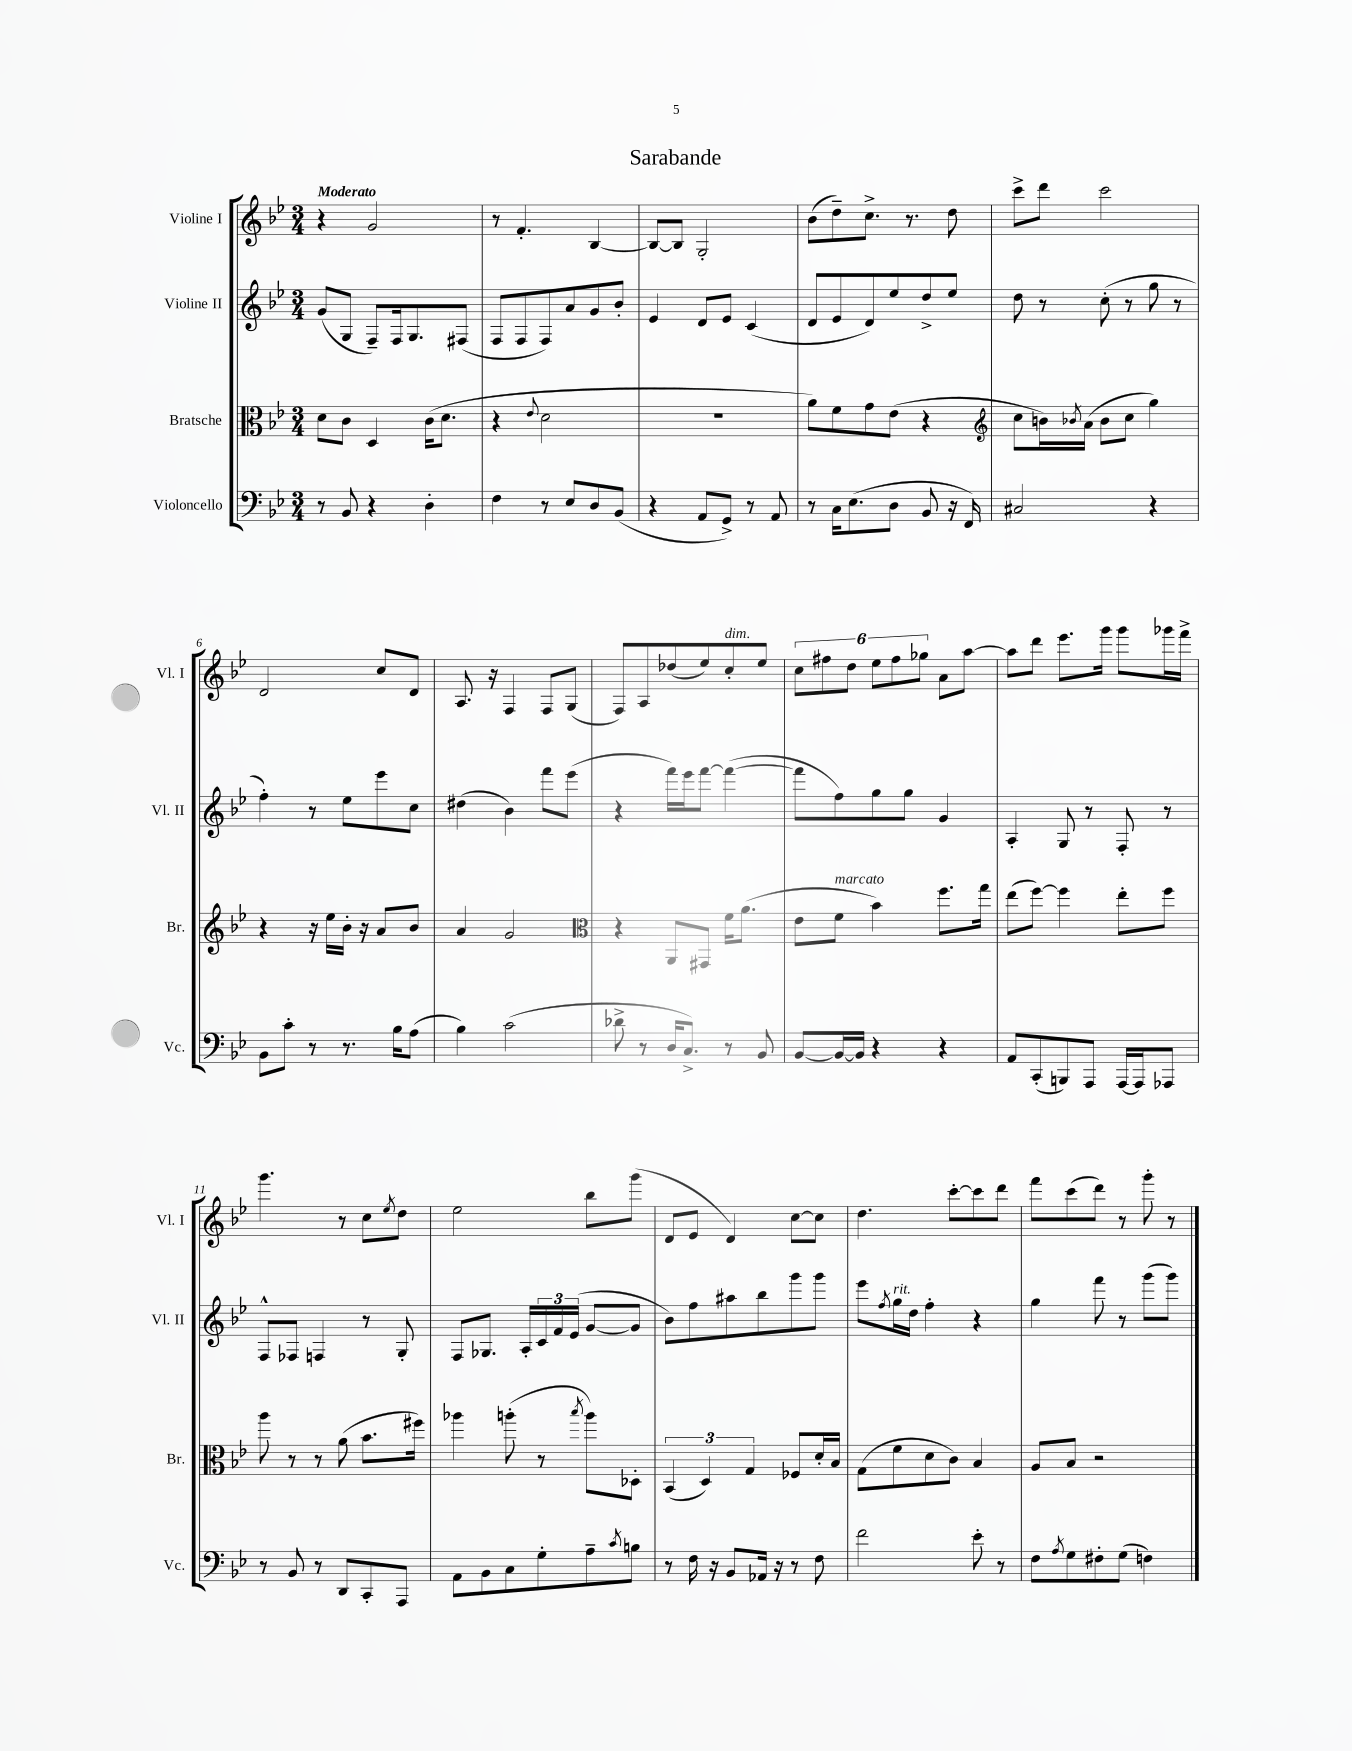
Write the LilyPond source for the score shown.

\header { title = "Sarabande" }
<<
\new StaffGroup <<
\new Staff = "s0" \with { instrumentName = "Violine I" shortInstrumentName = "Vl. I" } {
    \clef treble \key bes \major \numericTimeSignature \time 3/4 \tempo "Moderato"
    r4 g'2 |
    r8 f'4.-. bes4~ |
    bes8~ bes8 g2-. |
    bes'8( d''8--) c''8.-> r8. d''8 |
    c'''8-> d'''8 c'''2 |
    d'2 c''8 d'8 |
    a8. r16 f4 f8 g8( |
    f8) a8 des''8( ees''8) c''8-.^\markup { \italic "dim." } ees''8 |
    \tuplet 6/4 { c''8 fis''8 d''8 ees''8 fis''8 ges''8 } a'8 a''8~ |
    a''8 d'''8 ees'''8. g'''16 g'''8 ges'''16 f'''16-> |
    g'''4. r8 c''8 \acciaccatura { ees''8 } d''8 |
    ees''2 bes''8 g'''8( |
    d'8 ees'8 d'4) c''8~ c''8 |
    d''4. c'''8~-. c'''8 d'''8 |
    f'''8 c'''8( d'''8) r8 g'''8-. r8 \bar "|." |
}
\new Staff = "s1" \with { instrumentName = "Violine II" shortInstrumentName = "Vl. II" } {
    \clef treble \key bes \major \numericTimeSignature \time 3/4
    g'8( g8 f8--) f16 g8. fis8( |
    f8 f8 f8) a'8 g'8 bes'8-. |
    ees'4 d'8 ees'8 c'4( |
    d'8 ees'8 d'8) ees''8 d''8-> ees''8 |
    d''8 r8 c''8-.( r8 g''8 r8 |
    f''4-.) r8 ees''8 ees'''8 c''8 |
    dis''4( bes'4) f'''8 ees'''8( |
    r4 f'''16) ees'''16 f'''8~ f'''4~( |
    f'''8 f''8) g''8 g''8 g'4 |
    a4-. g8 r8 f8-. r8 |
    f8-^ fes8 f4 r8 g8-. |
    f8 ges8. a16-. \tuplet 3/2 { c'16 f'16 ees'16( } g'8~ g'8 |
    bes'8) f''8 ais''8 bes''8 g'''8 g'''8 |
    ees'''8 \acciaccatura { f''8 } g''16^\markup { \italic "rit." } d''16 f''4-. r4 |
    g''4 f'''8 r8 g'''8( g'''8) \bar "|." |
}
\new Staff = "s2" \with { instrumentName = "Bratsche" shortInstrumentName = "Br." } {
    \clef alto \key bes \major \numericTimeSignature \time 3/4
    d'8 c'8 d4 c'16( d'8. |
    r4 \appoggiatura { ees'8 } d'2 |
    R2. |
    a'8) f'8 g'8 ees'8( r4 |
    \clef treble c''8 b'16) \acciaccatura { bes'8 } a'16( bes'8 c''8 g''4) |
    r4 r16 ees''16 bes'16-. r16 a'8 bes'8 |
    a'4 g'2 |
    \clef alto r4 a,8 gis,8 f'16 a'8.( |
    ees'8 f'8^\markup { \italic "marcato" } bes'4) f''8. g''16 |
    ees''8( f''8~) f''4 ees''8-. f''8 |
    a''8 r8 r8 a'8( bes'8. fis''16) |
    aes''4 a''8-.( r8 \acciaccatura { bes''8 } a''8) des8-. |
    \tuplet 3/2 { bes,4( d4) g4 } fes8 d'16-. bes16 |
    g8( f'8 d'8 c'8) bes4 |
    a8 bes8 r2 \bar "|." |
}
\new Staff = "s3" \with { instrumentName = "Violoncello" shortInstrumentName = "Vc." } {
    \clef bass \key bes \major \numericTimeSignature \time 3/4
    r8 bes,8 r4 d4-. |
    f4 r8 ees8 d8 bes,8( |
    r4 a,8 g,8->) r8 a,8 |
    r8 c16 ees8.( d8 bes,8 r16 f,16) |
    cis2 r4 |
    bes,8 c'8-. r8 r8. bes16 a8( |
    bes4) c'2( |
    des'8-> r8 d16 c8.->) r8 bes,8 |
    bes,8~ bes,16~ bes,16 r4 r4 |
    a,8 c,8-.( b,,8) a,,8 a,,16~ a,,16 aes,,8 |
    r8 bes,8 r8 d,8 c,8-. a,,8 |
    a,8 bes,8 c8 g8-. a8-- \acciaccatura { c'8 } b8 |
    r8 f16 r16 bes,8 aes,16 r16 r8 f8 |
    f'2 ees'8-. r8 |
    f8 \acciaccatura { a8 } g8 fis8-. g8( f4) \bar "|." |
}
>>
>>
